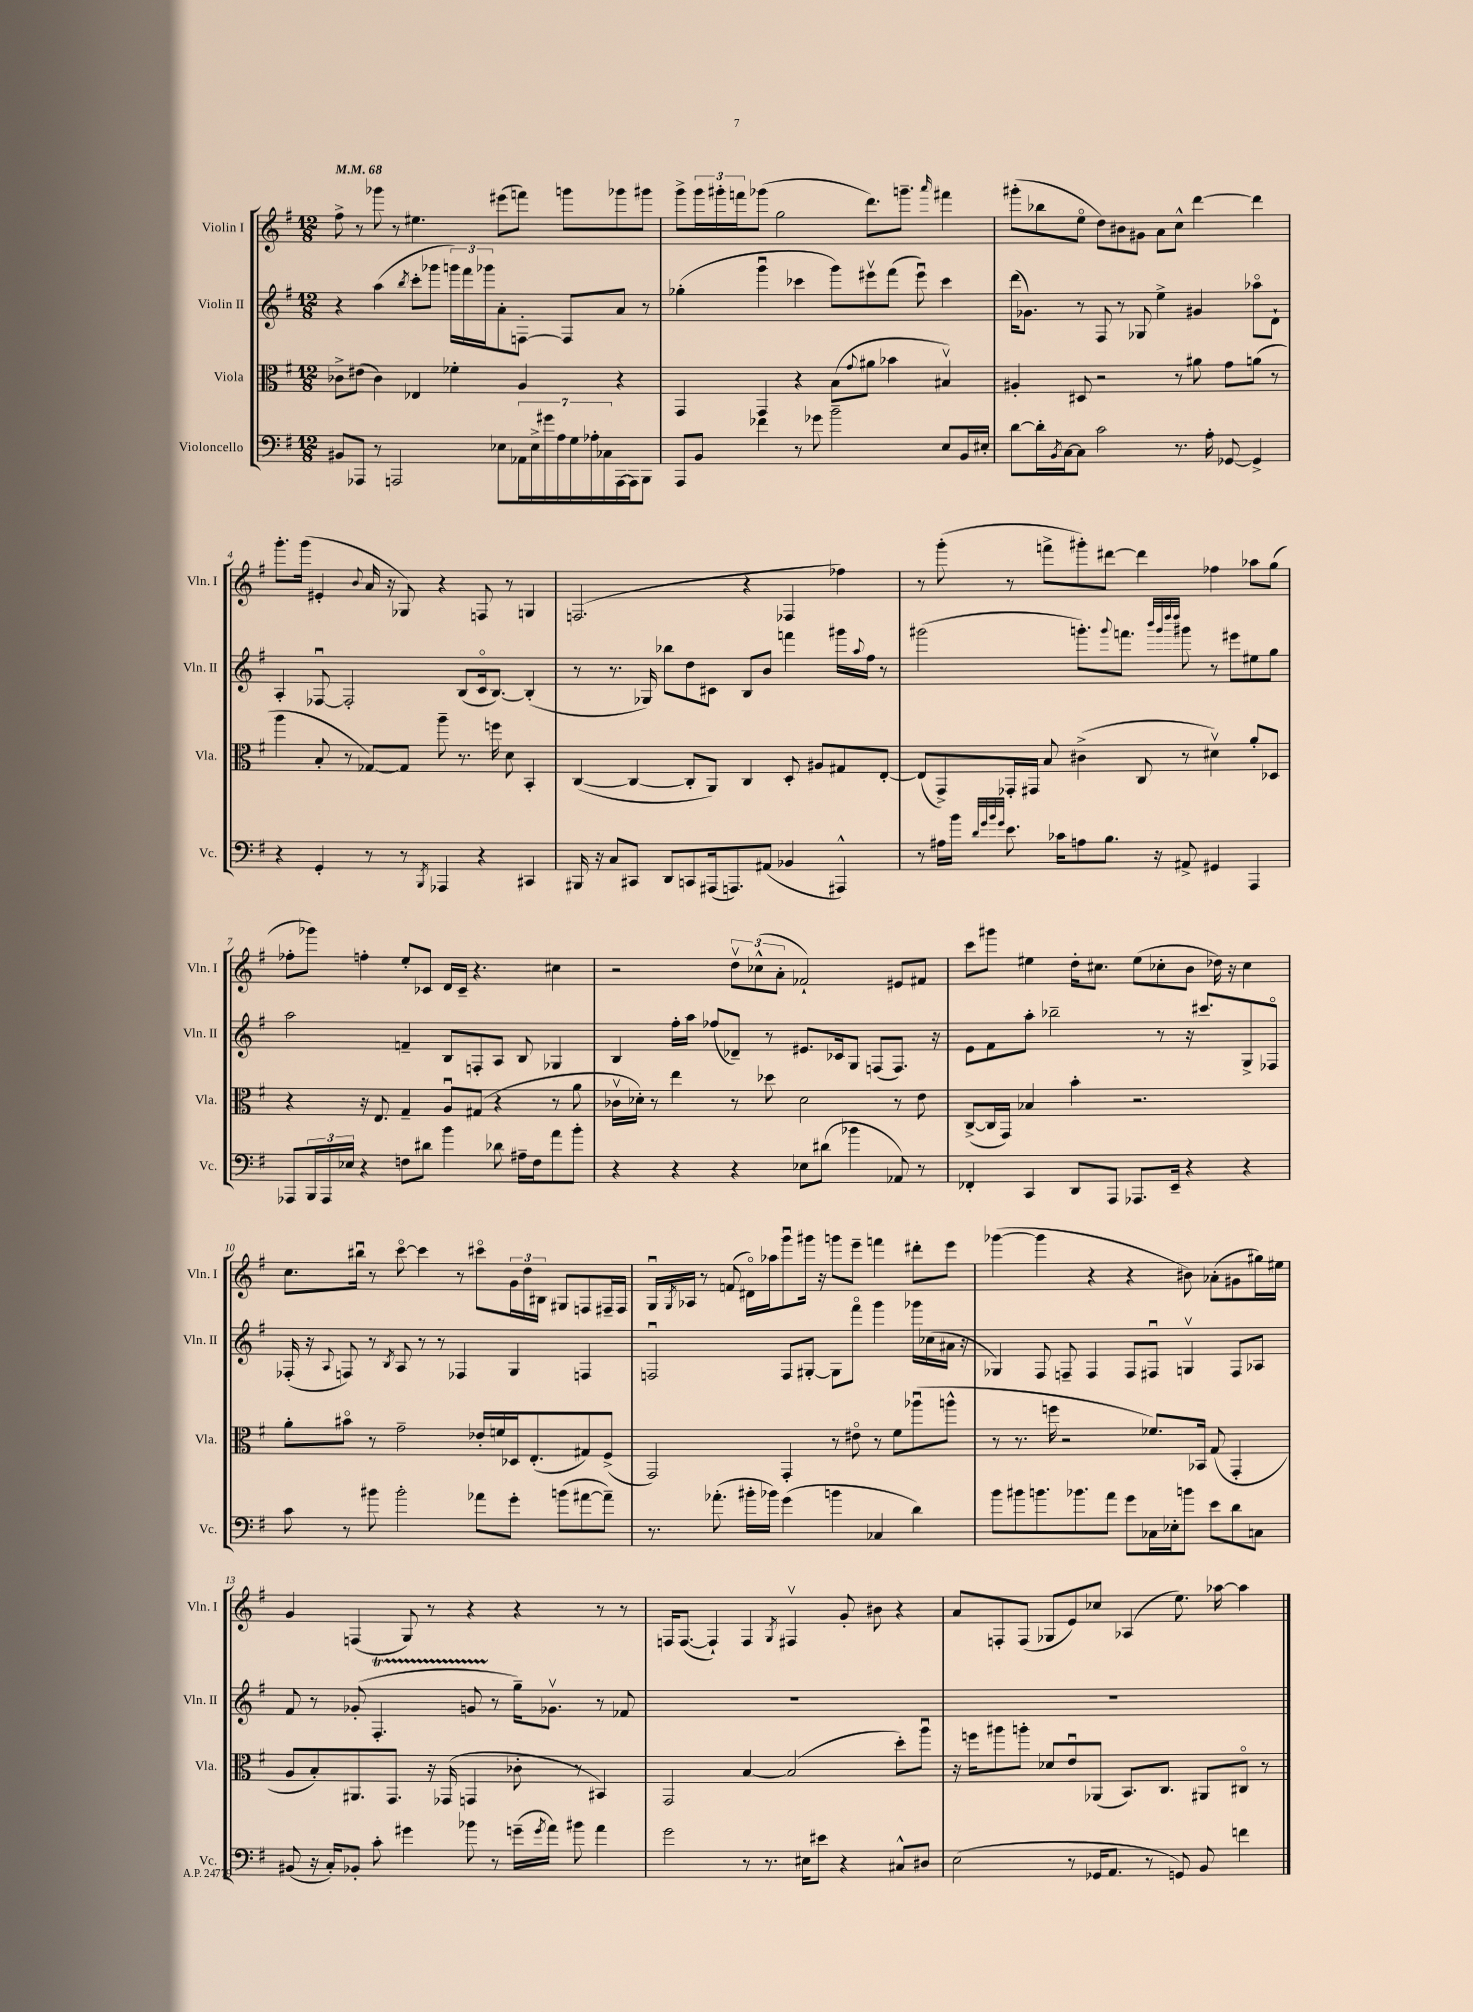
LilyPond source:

<<
\new StaffGroup <<
\new Staff = "s0" \with { instrumentName = "Violin I" shortInstrumentName = "Vln. I" } {
    \clef treble \key g \major \numericTimeSignature \time 12/8 \tempo 4 = 68
    fis''8-> r8 ges'''8 r8 eis''4. eis'''8( f'''8) g'''8 ges'''8 gis'''8 |
    g'''8-> \tuplet 3/2 { g'''16 gis'''16-. f'''16 } ges'''8( g''2 d'''8.) g'''8.-- \grace { a'''16 } fis'''4 |
    gis'''8-.( bes''8 e''8\flageolet d''8) bis'8 gis'8 a'8 c''8-^ d'''4~ d'''4 |
    g'''8.-. g'''16( eis'4-. \appoggiatura { b'8 } a'16 r16 ges8) r4 f8 r8 g4 |
    f2.( r4 fes4 fes''4) |
    r8 g'''8-.( r8 f'''8-> gis'''8-.) dis'''8~ dis'''4 fes''4 aes''8 g''8( |
    fes''8-. ges'''8) f''4-. e''8-. ces'8 d'16 ces'16-- r4. cis''4 |
    r2 \tuplet 3/2 { d''8\upbow ces''8-^( a'8-. } fes'2-!) eis'8 fis'8 |
    c'''8 gis'''8 eis''4 d''16-. cis''8. eis''8( ces''8-. b'8 des''16) r16 ces''4 |
    c''8. bis''16\downbow r8 c'''8~\flageolet c'''4 r8 cis'''8\flageolet \tuplet 3/2 { g'16 d''16 bis16 } gis8 f8 fis16-- fis16 |
    g16\downbow \acciaccatura { g8 } aes16 r8 f'8( dis'16\flageolet) aes''16 g'''8\downbow gis'''16 r16 g'''8 e'''8-- f'''4 dis'''8-. e'''8 |
    ges'''4~( ges'''4 r4 r4 bis'8) aes'8-.( gis'8 gis''16) eis''16 |
    g'4 f4( g8) r8 r4 r4 r8 r8 |
    f16 f8.~( f4-!) f4 \acciaccatura { g8 } fis4\upbow g'8-. bis'8 r4 |
    a'8 f8-. f8( ges8 e'8) ces''8 aes4( e''8.) aes''16~ aes''4 \bar "|." |
}
\new Staff = "s1" \with { instrumentName = "Violin II" shortInstrumentName = "Vln. II" } {
    \clef treble \key g \major \numericTimeSignature \time 12/8
    r4 a''4( \acciaccatura { b''8 } c'''8-. ges'''8 \tuplet 3/2 { g'''16) fis'''16 ges'''16 } a'8-. f8~-. f8 a'8 r8 |
    ges''4-.( g'''4\downbow ces'''4 g'''8) eis'''8\upbow fis'''8( eis'''8\downbow) ces'''4 |
    d'''16( ges'8.) r8 fis8 r8 ges8 e''4-> gis'4 aes''8\flageolet d'8-! |
    a4-. fes8~\downbow fes2-. b8( c'16\flageolet b8.~) b4-.( |
    r8 r8. ges16) bes''8 d''8 cis'8 b8 b'8 f'''4 gis'''16 \appoggiatura { a''8 } fis''16 r8 |
    gis'''2( g'''8.-.) \appoggiatura { g'''8 } f'''8. \grace { b'''32 g'''32 d''''32 d''''32 } gis'''8 r8 eis'''8 eis''8 g''8 |
    a''2 f'4-- b8 f8-. a8 b8 ges4 |
    b4 fis''16-. a''16 fes''8( des'8--) r8 eis'8. ces'16 g8 f8( f8.) r16 |
    e'8 fis'8 a''8-. bes''2-- r8 r16 cis'''8. g8-> fes8\flageolet |
    fes16-.( r16 \appoggiatura { a8 } f8) r8 \acciaccatura { b8 } a8 r8 r8 fes4 g4 f4 |
    f2\downbow f8 gis8~-. gis8 fis'''8\flageolet g'''4 ges'''16 ces''16( ais'16 r16 |
    ges4) fis8 f8-- f4 f8 fis8\downbow g4\upbow fis8 aes8 |
    fis'8 r8 ges'8-.( fis4.-.\startTrillSpan g'8 r8\stopTrillSpan g''16--) ges'8.\upbow r8 fes'8 |
    R1. |
    R1. \bar "|." |
}
\new Staff = "s2" \with { instrumentName = "Viola" shortInstrumentName = "Vla." } {
    \clef alto \key g \major \numericTimeSignature \time 12/8
    ces'8-> eis'8( ces'4) ees4 fes'4-. a4 r4 |
    g,4 g,4 r4 b8( \appoggiatura { g'8 } ais'8 bes'4 bis4\upbow) |
    ais4-. dis8 r2 r8 ais'8 g'8 a'8( r8 |
    a''4 b8-. r8 ges8~) ges8 a''8-- r8. f''16 d'8 b,4-. |
    c4~( c4~ c8-. a,8) c4 d8-. ais8 gis8 e8~-. |
    e8( g,8->) ges,16-. gis,16 b8 cis'4->( c8 r8 dis'4\upbow) a'8-. des8 |
    r4 r16 e8. g4-- a8\downbow gis8( r4 r8 a'8 |
    ces'16\upbow des'16-.) r8 e''4 r8 des''8 des'2 r8 e'8 |
    c8~->( c16 g,16) bes4 b'4-. r2. |
    a'8-. bis'8\flageolet r8 g'2-- ees'16-. f'16 des16 e8.-.( gis8) fis8->( |
    g,2) g,4-. r8 eis'8\flageolet r8 fis'8 aes''8\downbow( a''8-^ |
    r8 r8. f''16 r2 fes'8.) bes,16 g8( g,4-. |
    a8 b8-.) ais,8. g,8. r16 ges,16( g,4 ces'8-. r8 bis,4) |
    g,2 b4~ b2( d''8-.) a''8\downbow |
    r16 f''16 ais''8 a''8-. des'8 e'8\downbow aes,8( b,8.) c8. ais,8 cis8\flageolet r8 \bar "|." |
}
\new Staff = "s3" \with { instrumentName = "Violoncello" shortInstrumentName = "Vc." } {
    \clef bass \key g \major \numericTimeSignature \time 12/8
    bis,8 aes,,8 r8 a,,2 ees8 \tuplet 7/4 { aes,16 ees16-> gis'16 a16 g16 aes16-. ces16 } a,,16~ a,,16 b,,8 |
    a,,8 b,8 fes'4 r8 ges'8 b'2-- e8 b,16 eis16-. |
    d'8~ d'16-. \acciaccatura { b,8 } c16~ c8 c'2 r8. a16-. ges,8~ ges,4-> |
    r4 g,4-. r8 r8 \acciaccatura { b,,8 } aes,,4 r4 cis,4 |
    bis,,16 r16 c8 cis,8 d,8 c,8 ais,,16( a,,8.) ais,8( bes,4 ais,,4-^) |
    r8 ais16 b'16 \grace { d'32 g'32 b'32 g'32 } e'8. ces'16 a8 b8. r16 ais,8-> gis,4 a,,4 |
    aes,,8 \tuplet 3/2 { b,,16 aes,,16 ees16 } r4 f8 dis'8 b'4 des'8 ais16-- f16 a'8 b'8-. |
    r4 r4 r4 ees8 dis'8( bes'4 aes,8) r8 |
    fes,4-. c,4 d,8 a,,8 aes,,8. e,16-- r4 r4 |
    c'8 r8 bis'8 bis'2-. aes'8 g'8-. b'8( ais'8~ ais'8--) |
    r8. aes'8.-.( bis'16-. bes'16) g'4( b'4 ces4 d'4) |
    b'8 bis'8 b'8. bes'8. a'8 g'8 ces16 ees16-. b'8 e'8 d'8 c8 |
    bis,8( r16 c16-.) bes,8-. c'8-. gis'4 bes'8 r8 g'16--( \acciaccatura { g'8 } a'16) bis'8 a'4 |
    g'2 r8 r8. eis16 eis'8 r4 cis8-^ dis8 |
    e2( r8 ges,16 a,8. r8 g,8) b,8 f'4 \bar "|." |
}
>>
>>
